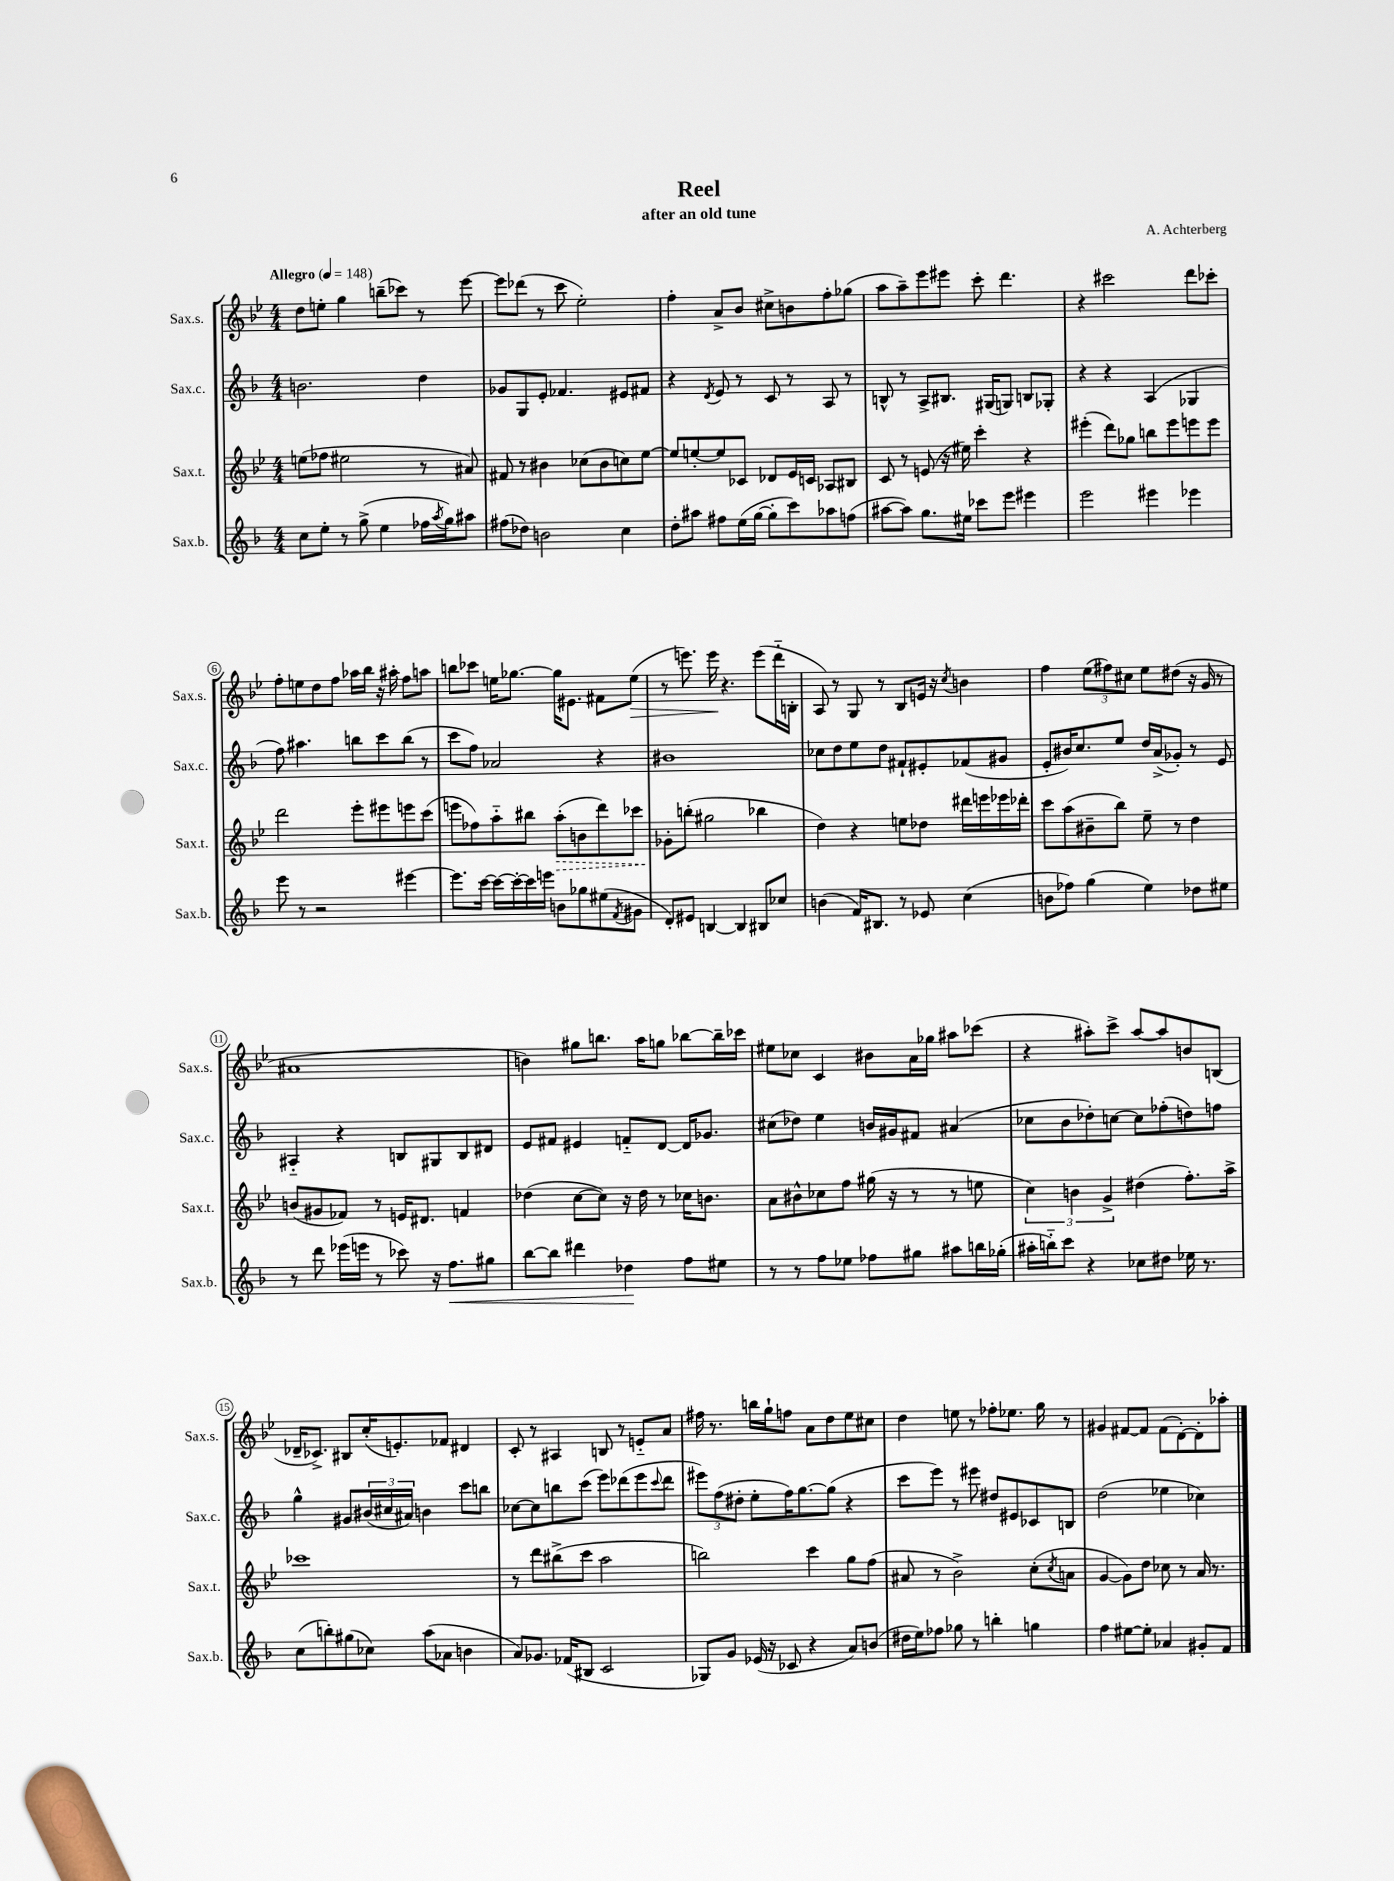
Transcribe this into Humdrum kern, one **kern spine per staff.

**kern	**kern	**kern	**kern
*staff4	*staff3	*staff2	*staff1
*clefG2	*clefG2	*clefG2	*clefG2
*k[b-]	*k[b-e-]	*k[b-]	*k[b-e-]
*M4/4	*M4/4	*M4/4	*M4/4
*MM148	*MM148	*MM148	*MM148
8cc\L	(8ee\L	2.b\	8dd\L
8ee'\J	8ff-\J	.	8ee'\J
8r	2ee#\	.	4gg\
(8gg^\	.	.	.
4ee\	.	.	(8bb~\L
.	.	.	8ccc-\J)
16ff-\LL	8r	4dd\	8r
8qaa/	.	.	.
16gg\J)	.	.	.
8aa#\J	8a#/)	.	[8eee-\
=	=	=	=
(8ff#\L	8f#/	8g-/L	8eee-\]L
8dd-\J)	8r	8G/	(8ddd-\J
2b\	4b#\	8e'/J	8r
.	.	4.f-/	8ccc\
.	(8cc-\L	.	2ee-'\)
.	8b#\	.	.
4cc\	8cc\)	8e#/L	.
.	[8ee-\J	8f#/J	.
=	=	=	=
8dd'\L	8ee-/]L	4r	4ff'\
8aa#\J	[8ee'/	.	.
.	.	8qd/	.
8ff#\L	8ee/]	8e/	8a^/L
(16ee\L	8c-/J	8r	8b-/J
[16gg\JJ	.	.	.
8gg'\]L	8d-/L	8c/	8cc#^\L
8ccc\)	16e-/L	8r	8b\
.	16c/JJ	.	.
8aa-\	8A-/L	8A/	8ff'\
(8ff\J	8B#/J	8r	(8gg-\J
=	=	=	=
[8aa#\L	8c/	8B^^/	8aa\L
8aa#\]J)	8r	8r	8aa~\)
8.gg\L	(8e/	8A^/L	8eee-\
.	16r	8.B#/J	8eee#\J
16ee#\Jk	16ee#\)	.	.
8ccc-\L	4ccc'\	.	8ccc'\
.	.	(16G#/LK	.
8eee\J	.	8G/J)	4.ddd\
4eee#\	4r	8B/L	.
.	.	8G-'/J	.
=	=	=	=
2eee\	(4eee#'\	4r	4r
.	8ddd\L)	4r	2ccc#\
.	8gg-\J	.	.
4eee#\	8bb\L	(4A/	.
.	8eee#\	.	.
4eee-\	8eee\	4G-/	8ddd\L
.	8eee\J	.	8ccc-'\J
=	=	=	=
8eee\	2ddd\	8ff\)	8ff'\L
8r	.	4.aa#\	8ee\
2r	.	.	8dd\
.	.	.	8ff\J
.	8eee-'\L	8bb\L	16aa-\LL
.	.	.	16bb-\JJ
.	8eee#\	8ccc\	16r
.	.	.	16aa#'\
[4eee#\	8eee\	(8bb\J	8ff\L
.	(8ccc\J	8r	8aa\J
=	=	=	=
8.eee#\]L	8eee\L	8ccc\L	8bb\L
.	8ff-\)	8ff\J)	8ccc-\J
[16ccc\Jk	.	.	.
16ccc\_LL	8aa'~\	2a-/	16ee\LK
16ccc'\_	.	.	[8.gg-\J
16ccc\]	8bb#\J	.	.
16eee\JJ	.	.	.
8b\L	(8aa'\L	.	16gg-\]LK
.	.	.	8.e#\J
8gg-\	8b\	.	.
(8ee#\	8ddd\)	4r	8f#\L
8qf/	.	.	.
8g#\J	8ccc-\J	.	(8ee\J
=	=	=	=
8d'/L)	8g-'\L	1b#	8r
8e#/J	(8bb'\J	.	8.eee\)
[4B/	2gg#\	.	.
.	.	.	16eee\
.	.	.	4.r
4B/]	.	.	.
8B#/L	4bb-\	.	(8eee\L
8cc-/J	.	.	16ddd'~\L
.	.	.	16B'\JJ
=	=	=	=
(4b\	4dd\)	8cc-\L	8A/)
.	.	8dd\	8r
16f/LK)	4r	8ee\	8G/
8.B#/J	.	.	.
.	.	8dd\J	8r
8r	8ee\L	8f#`/L	8B-/L
8e-/	8dd-\J	8e#'/	16e/Jk
.	.	.	16r
.	.	.	8qcc/
(4cc\	16ddd#\LL	(8f-/	4b\
.	16eee\	.	.
.	16eee-\	8g#/J	.
.	16ddd-'\JJ	.	.
=	=	=	=
8b\L	8ccc\L	8e'/L	4ff\
8ff-\J)	(8aa\	16b#/K)	.
.	.	8.cc/	.
(4gg\	8b#~\	.	(12ee-\L
.	.	.	12ff#\)
.	8bb-\J)	8ee/J	.
.	.	.	12cc#\J
4ee\)	8ee-~\	16dd/LL	8ee-\L
.	.	(16a^/J	.
.	8r	8g-'/J)	(8dd#\J
8dd-\L	4dd\	8r	16r
.	.	.	16g/
8ee#\J	.	8e/	8r
=	=	=	=
8r	(8b/L	4A#'~/	1a#
8ddd\	8g#/	.	.
(16eee-\LL	8f-/J)	4r	.
16eee\JJ	.	.	.
8r	8r	.	.
8ccc-\)	16e/LK	8B/L	.
.	8.d#/J	.	.
16r	.	8G#/	.
8.ff\L	.	.	.
.	4f/	8B/	.
8gg#\J	.	8d#/J	.
=	=	=	=
[8bb-\L	(4dd-\	8e/L	4b\)
8bb-\]J	.	8f#/J	.
4ddd#\	[8cc\L	4e#/	8gg#\L
.	8cc\]J)	.	8.bb\J
4dd-\	16r	8f'~/L	.
.	16dd-\	.	16aa\LK
.	8r	[8d/J	8gg\J
8ff\L	16cc-\LK	16d/]LK	[8bb-\L
.	8.b\J	8.g-/J	.
8ee#\J	.	.	16bb-~\]L
.	.	.	16ccc-\JJ
=	=	=	=
8r	8a\L	(8cc#\L	8ee#\L
8r	8b#^^\	8dd-\J)	8cc-\J
8ff\L	8cc-\	4ee\	4c/
8ee-\J	8ff\J	.	.
8ff-\L	(16gg#\	16b/LL	8b#\L
.	16r	16g#/J	.
8gg#\J	8r	8f#/J	16a\L
.	.	.	16gg-\JJ
8aa#\L	8r	(4a#/	8aa#\L
16bb\L	8ee\	.	(8ccc-\J
(16gg-'\JJ	.	.	.
=	=	=	=
16aa#'\LL	6cc\)	8cc-\L	4r
16bb'~\J)	.	.	.
8ccc\J	.	8b-\	.
.	6b\	.	.
4r	.	8dd-'\)	8aa#'\L)
.	6g^/	.	.
.	.	[8cc\J	8ccc^\J
8cc-\L	(4dd#\	8cc\]L	[8aa#/L
8dd#\J	.	(8ff-'\	8aa#/]
16ee-\	8.ff'\L)	8dd\)	8b/
8.r	.	.	.
.	.	8ff\J	(8B/J
.	16aa^\Jk	.	.
=	=	=	=
(8cc\L	1ccc-	4gg^^\	16d-~/LK
.	.	.	8.c-^/J)
8bb'\)	.	.	.
(8gg#\	.	8g#/L	8B#/L
8cc-\J)	.	(24b#/L	(16cc'/K
.	.	24cc#/	.
.	.	.	8.e'/)
.	.	24a#/JJ)	.
(8aa\L	.	4b\	.
8a-\J	.	.	8f-/J
4b\	.	8ccc\L	4d#/
.	.	8bb\J	.
=	=	=	=
8a/L)	8r	[8cc-\L	8c'/
8.g-/J	8ddd\L	8cc-\]	8r
.	(8bb#^\	8bb\	4A#/
(16f-/LK	.	.	.
8B#/J	8ccc\J	(8ccc\J	.
2c/	2aa\	8eee\L)	8B/
.	.	(8ddd-\	8r
.	.	8eee\	8e'~/L
.	.	8qqccc/	.
.	.	8ddd-\J	8a/J
=	=	=	=
8G-/L)	2bb\)	12eee#\L)	16ff#\
.	.	.	8.r
.	.	(12ff\	.
8g/J	.	.	.
.	.	12dd#'\J	.
(16e-/	.	8ee'\L	16bb\LL
16r	.	.	16gg`\J
8c-/	.	16ff\K)	8ff\J
.	.	[8.gg\	.
4r	4ccc\	.	8a\L
.	.	(8gg\]J	8dd\
8a/L)	8gg\L	4r	8ee-\
(8b/J	(8ff\J	.	8cc#\J
=	=	=	=
16dd#\LL	8a#/	8ccc\L	4dd\
16ee\J)	.	.	.
8ff-\J	8r	8eee\J)	.
8gg-\	2b-^\)	8r	8ee\
8r	.	8eee#\	8r
4bb'\	.	8dd#/L	8ff-'\L
.	.	8e#/	8.ee-\J
4gg\	(8cc'\L	8c-/	.
.	.	.	16gg\
.	8qcc/	.	.
.	8a\J	8B/J	8r
=	=	=	=
4ff\	[4g/	(2dd\	4g#/
[8ee#\L	8g\]L)	.	[8f#/L
8ee#'\]J	8dd\J	.	8f#/]J
4a-/	8cc-\	4ee-\	(8f#\L
.	8r	.	[8d'\)
8g#'/L	16a/	4cc-\)	8d'\]
.	8.r	.	.
8f/J	.	.	8aa-'\J
==	==	==	==
*-	*-	*-	*-
